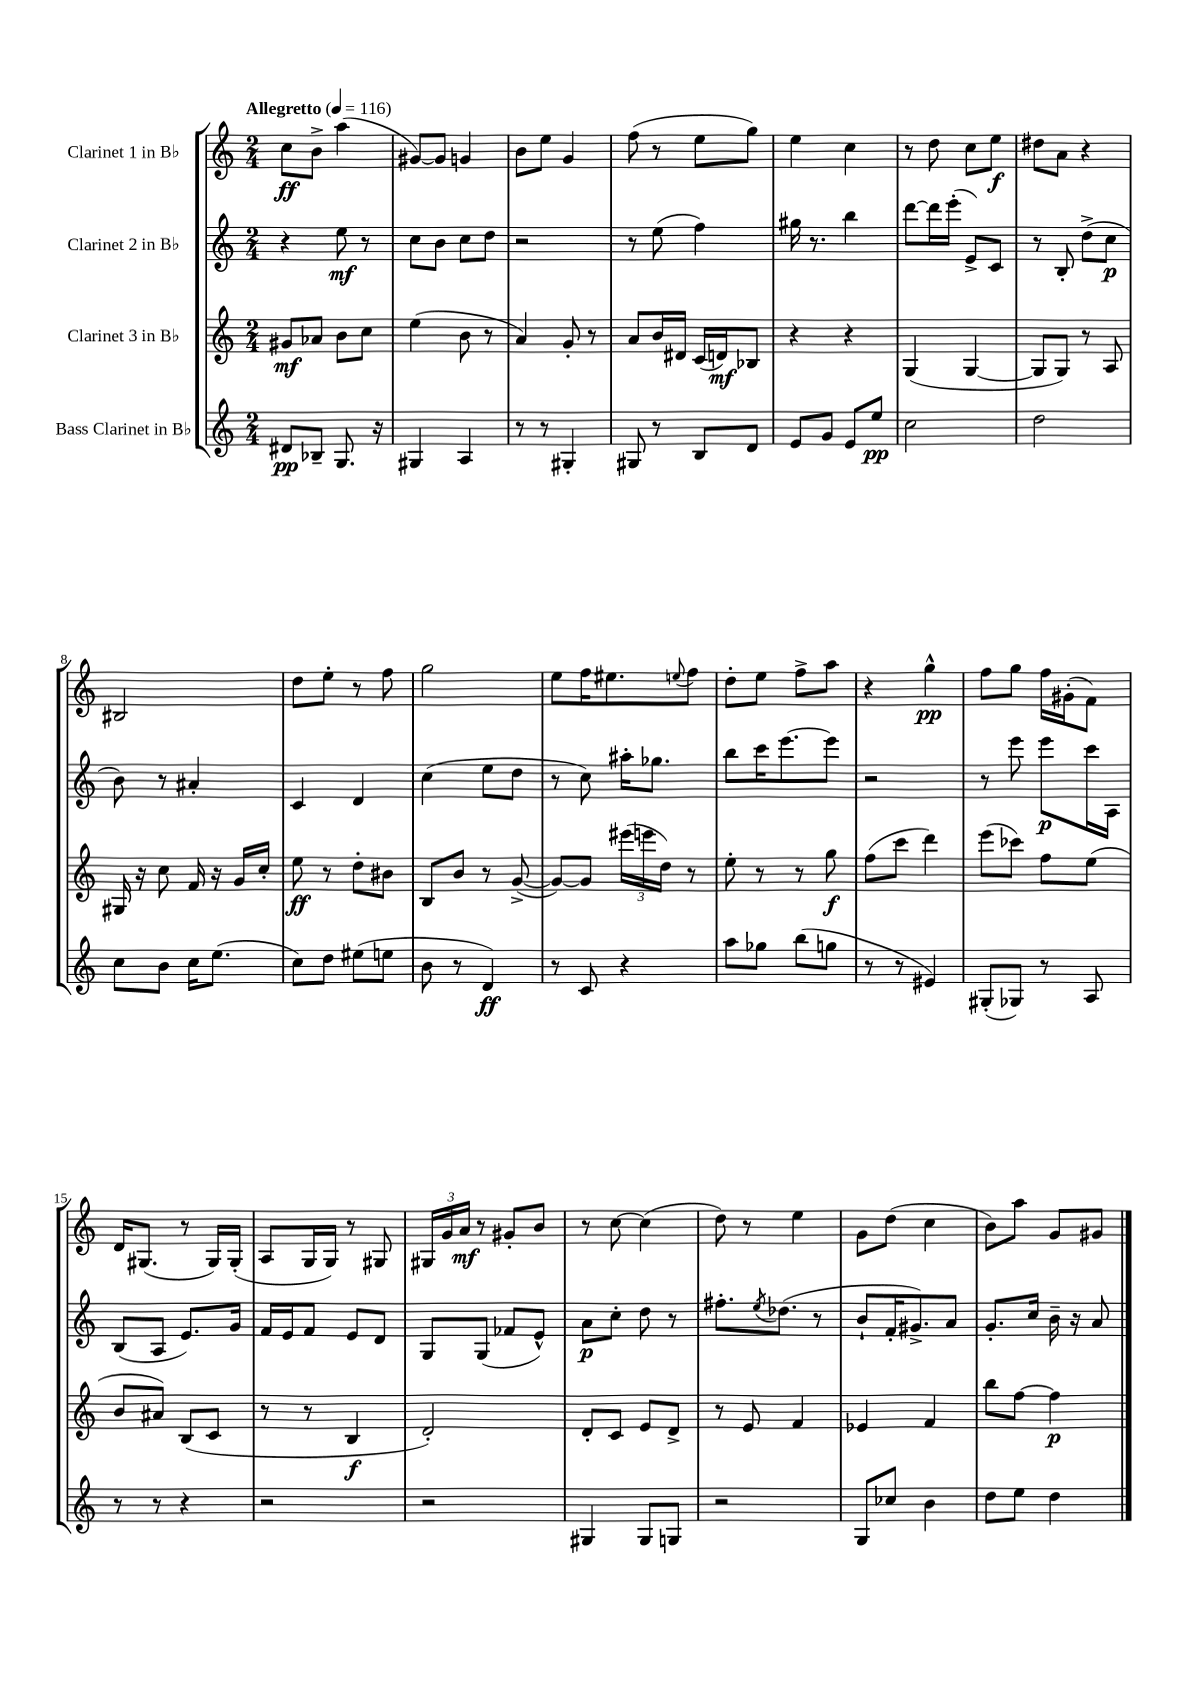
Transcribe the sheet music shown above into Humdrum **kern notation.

**kern	**kern	**kern	**kern
*staff4	*staff3	*staff2	*staff1
*clefG2	*clefG2	*clefG2	*clefG2
*k[]	*k[]	*k[]	*k[]
*M2/4	*M2/4	*M2/4	*M2/4
*MM116	*MM116	*MM116	*MM116
8d#	8g#	4r	8cc
8B-~	8a-	.	8b^
8.G	8b	8ee	(4aa
.	8cc	8r	.
16r	.	.	.
=	=	=	=
4G#	(4ee	8cc	[8g#)
.	.	8b	8g#]
4A	8b	8cc	4g
.	8r	8dd	.
=	=	=	=
8r	4a)	2r	8b
8r	.	.	8ee
4G#'	8g'	.	4g
.	8r	.	.
=	=	=	=
8G#	8a	8r	(8ff
8r	16b	(8ee	8r
.	16d#	.	.
8B	(16c	4ff)	8ee
.	16d)	.	.
8d	8B-	.	8gg)
=	=	=	=
8e	4r	16gg#	4ee
.	.	8.r	.
8g	.	.	.
8e	4r	4bb	4cc
8ee	.	.	.
=	=	=	=
2cc	(4G	[8ddd	8r
.	.	16ddd]	8dd
.	.	(16eee'	.
.	[4G	8e^)	8cc
.	.	8c	8ee
=	=	=	=
2dd	8G]	8r	8dd#
.	8G)	8B'	8a
.	8r	(8dd^	4r
.	8A	8cc	.
=	=	=	=
8cc	16G#	8b)	2B#
.	16r	.	.
8b	8cc	8r	.
16cc	16f	4a#'	.
(8.ee	16r	.	.
.	16g	.	.
.	16cc'	.	.
=	=	=	=
8cc)	8ee	4c	8dd
8dd	8r	.	8ee'
(8ee#	8dd'	4d	8r
8ee	8b#	.	8ff
=	=	=	=
8b	8B	(4cc	2gg
8r	8b	.	.
4d)	8r	8ee	.
.	([8g^	8dd	.
=	=	=	=
8r	8g_)	8r	8ee
8c	8g]	8cc)	16ff
.	.	.	8.ee#
4r	(24eee#	16aa#'	.
.	24eee	.	.
.	.	8.gg-	.
.	24dd)	.	.
.	.	.	8qqee
.	8r	.	8ff
=	=	=	=
8aa	8ee'	8bb	8dd'
8gg-	8r	16ccc	8ee
.	.	[8.eee	.
(8bb	8r	.	8ff^
8gg	8gg	8eee]	8aa
=	=	=	=
8r	(8ff	2r	4r
8r	8ccc	.	.
4e#)	4ddd)	.	4gg^^
=	=	=	=
(8G#'	(8eee	8r	8ff
8G-)	8ccc-)	8eee	8gg
8r	8ff	8eee	16ff
.	.	.	(16g#'
8A	(8ee	16ccc	8f)
.	.	16A	.
=	=	=	=
8r	8b	(8B	16d
.	.	.	(8.G#
8r	8a#)	8A	.
4r	(8B	8.e)	8r
.	8c	.	16G#)
.	.	16g	(16G#'
=	=	=	=
2r	8r	16f	8A
.	.	16e	.
.	8r	8f	16G
.	.	.	16G)
.	4B	8e	8r
.	.	8d	8G#
=	=	=	=
2r	2d')	8G	24G#
.	.	.	24g
.	.	.	24a
.	.	(8G	8r
.	.	8f-	8g#'
.	.	8e^^)	8b
=	=	=	=
4G#	8d'	8a	8r
.	8c	8cc'	[8cc
8G#	8e	8dd	(4cc]
8G	8d^	8r	.
=	=	=	=
2r	8r	8.ff#'	8dd)
.	8e	.	8r
.	.	8qee	.
.	.	(8.dd-	.
.	4f	.	4ee
.	.	8r	.
=	=	=	=
8G	4e-	8b`	8g
8cc-	.	16f'	(8dd
.	.	8.g#^)	.
4b	4f	.	4cc
.	.	8a	.
=	=	=	=
8dd	8bb	8.g'	8b)
8ee	[8ff	.	8aa
.	.	16cc	.
4dd	4ff]	16b~	8g
.	.	16r	.
.	.	8a	8g#
==	==	==	==
*-	*-	*-	*-
